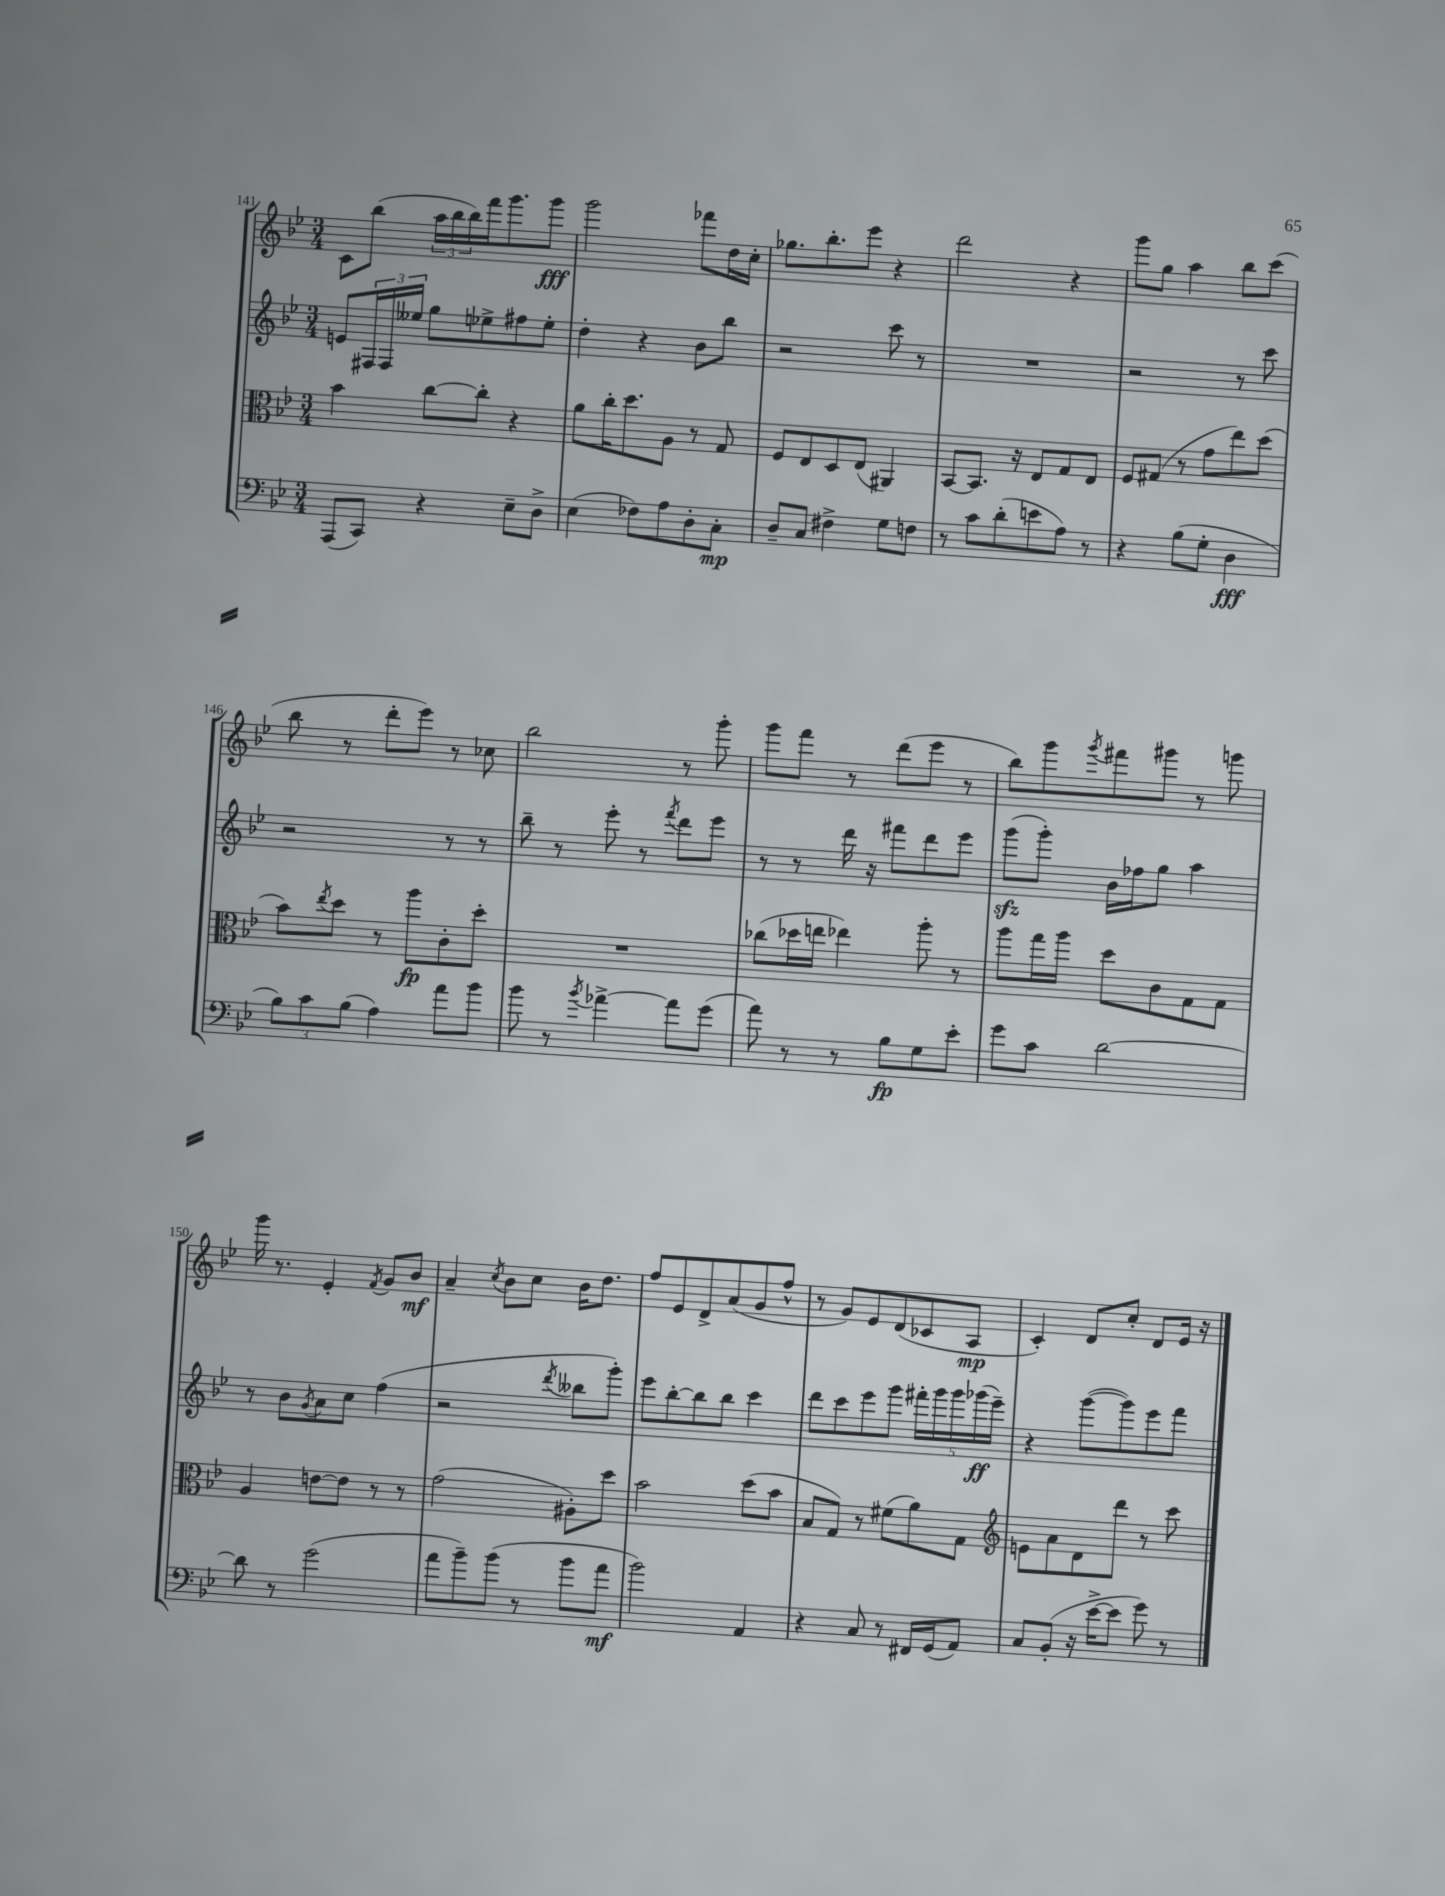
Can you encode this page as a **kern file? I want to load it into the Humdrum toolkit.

**kern	**dynam	**kern	**dynam	**kern	**dynam	**kern	**dynam
*part4	*part4	*part3	*part3	*part2	*part2	*part1	*part1
*staff4	*staff4	*staff3	*staff3	*staff2	*staff2	*staff1	*staff1
*clefF4	*	*clefC3	*	*clefG2	*	*clefG2	*
*k[b-e-]	*	*k[b-e-]	*	*k[b-e-]	*	*k[b-e-]	*
*M3/4	*	*M3/4	*	*M3/4	*	*M3/4	*
=141	=141	=141	=141	=141	=141	=141	=141
(8AAA/L	.	4b-\	.	8en/L	.	8c\L	.
8CC/J)	.	.	.	24F#X/L	.	(8bb-\J	.
.	.	.	.	24F#/	.	.	.
.	.	.	.	24ee--X/JJ	.	.	.
4r	.	[8cc\L	.	8gg\L	.	24aa\LL	.
.	.	.	.	.	.	24bb-\	.
.	.	.	.	.	.	24bb-\)	.
.	.	8cc'\J]	.	8ee-X^\	.	16fff\J	.
.	.	.	.	.	.	8.ggg\	.
8E-~\L	.	4r	.	8ff#X\	.	.	.
8D^\J	.	.	.	8ee-'\J	.	8ggg\J	fff
=142	=142	=142	=142	=142	=142	=142	=142
(4E-\	.	8a\L	.	4dd'\	.	2ggg\	.
.	.	16cc'\K	.	.	.	.	.
.	.	8.dd\	.	.	.	.	.
8F-X\L)	.	.	.	4r	.	.	.
8A\	.	8A\J	.	.	.	.	.
8D'\	.	8r	.	8b-\L	.	8fff-X\L	.
8C'\J	mp	8G/	.	8bb-\J	.	16dd\L	.
.	.	.	.	.	.	16cc'\JJ	.
=143	=143	=143	=143	=143	=143	=143	=143
8D~/L	.	8F/L	.	2r	.	8.gg-X\L	.
8C/J	.	8E-/	.	.	.	.	.
.	.	.	.	.	.	8.bb-'\	.
4F#X^\	.	8D/	.	.	.	.	.
.	.	(8E-/J	.	.	.	8eee-\J	.
8G\L	.	4AA#X/)	.	8ccc\	.	4r	.
8Fn\J	.	.	.	8r	.	.	.
=144	=144	=144	=144	=144	=144	=144	=144
8r	.	[8BB-/L	.	2.r	.	2ddd\	.
8c\L	.	8.BB-/J]	.	.	.	.	.
(8d'\	.	.	.	.	.	.	.
.	.	16r	.	.	.	.	.
8en\	.	8E-/L	.	.	.	.	.
8A\J)	.	8G/	.	.	.	4r	.
8r	.	8E-/J	.	.	.	.	.
=145	=145	=145	=145	=145	=145	=145	=145
4r	.	8F/L	.	2r	.	8ggg\L	.
.	.	(8G#X/J	.	.	.	8gg\J	.
(8B-\L	.	8r	.	.	.	4aa\	.
8G'\J	.	8g\L	.	.	.	.	.
4D\	fff	8ee-\)	.	8r	.	8bb-\L	.
.	.	(8dd\J	.	8ccc\	.	(8ccc\J	.
!!LO:LB:g=z
=146	=146	=146	=146	=146	=146	=146	=146
12B-\L)	.	8b-\L)	.	2r	.	8bb-\	.
12c\	.	.	.	.	.	.	.
.	.	8qee-/	.	.	.	.	.
.	.	8dd\J	.	.	.	8r	.
(12B-\J	.	.	.	.	.	.	.
4A\)	.	8r	.	.	.	8ddd'\L	.
.	.	8aa\L	fp	.	.	8eee-\J)	.
8a\L	.	8c'\	.	8r	.	8r	.
8b-\J	.	8dd'\J	.	8r	.	8cc-X\	.
=147	=147	=147	=147	=147	=147	=147	=147
8b-\	.	2.r	.	8bb-~\	.	2bb-\	.
8r	.	.	.	8r	.	.	.
8qb-/	.	.	.	.	.	.	.
[4a-X^\	.	.	.	8eee-'\	.	.	.
.	.	.	.	8r	.	.	.
.	.	.	.	8qfff/	.	.	.
8a-\L]	.	.	.	8ddd\L	.	8r	.
(8g\J	.	.	.	8eee-\J	.	8ggg'\	.
=148	=148	=148	=148	=148	=148	=148	=148
8a\)	.	(8cc-X\L	.	8r	.	8ggg\L	.
8r	.	16dd-X\L	.	8r	.	8fff\J	.
.	.	16een\JJ	.	.	.	.	.
8r	.	4ee-X\)	.	16ddd\	.	8r	.
.	.	.	.	16r	.	.	.
8B-\L	fp	.	.	8fff#X\L	.	(8ddd\L	.
8G\	.	8aa'\	.	8ddd\	.	8eee-\J	.
8e-'\J	.	8r	.	8eee-\J	.	8r	.
=149	=149	=149	=149	=149	=149	=149	=149
8g\L	.	8aa\L	.	(8gggzz\L	.	8bb-\L)	.
8c\J	.	16gg\L	.	8ggg'\J)	.	8ggg\	.
.	.	16aa\JJ	.	.	.	.	.
.	.	.	.	.	.	8qggg/	.
[2d\	.	8dd\L	.	16b-\LL	.	8fff#X\	.
.	.	.	.	16ff-X\J	.	.	.
.	.	8c\	.	8gg\J	.	8ggg#X\J	.
.	.	8G\	.	4aa\	.	8r	.
.	.	8G\J	.	.	.	8gggn\	.
!!LO:LB:g=z
=150	=150	=150	=150	=150	=150	=150	=150
8d\]	.	4A/	.	8r	.	16ggg\	.
.	.	.	.	.	.	8.r	.
8r	.	.	.	8b-\L	.	.	.
.	.	.	.	8qg/	.	.	.
(2g\	.	[8en\L	.	8a\	.	4e-'/	.
.	.	8e\J]	.	8cc\J	.	.	.
.	.	.	.	.	.	8qf/	.
.	.	8r	.	(4ff\	.	8g/L	.
.	.	8r	.	.	.	8b-/J	mf
=151	=151	=151	=151	=151	=151	=151	=151
8a\L	.	(2g\	.	2r	.	4a~/	.
8b-~\)	.	.	.	.	.	.	.
.	.	.	.	.	.	8qcc/	.
(8b-\J	.	.	.	.	.	8b-\L	.
8r	.	.	.	.	.	8cc\J	.
.	.	.	.	8qddd/	.	.	.
8b-\L	.	8A#X'\L)	.	8bb--X\L	.	16b-\KL	.
.	.	.	.	.	.	8.dd\J	.
8a\J	mf	8dd\J	.	8ggg'\J)	.	.	.
=152	=152	=152	=152	=152	=152	=152	=152
2b-\)	.	2b-\	.	8eee-\L	.	8ff/L	.
.	.	.	.	[8bb-'\	.	8e-/	.
.	.	.	.	8bb-\]	.	8d^/	.
.	.	.	.	8bb-\J	.	(8a/	.
4AA/	.	(8dd\L	.	4ccc\	.	8g/	.
.	.	8b-\J	.	.	.	8ff^^/J	.
=153	=153	=153	=153	=153	=153	=153	=153
4r	.	8B-/L	.	8ddd\L	.	8r	.
.	.	8G/J)	.	8ccc\	.	8g/L)	.
8C/	.	8r	.	8eee-\	.	8e-/	.
8r	.	(8f#X\L	.	8ggg\J	.	(8d/	.
16FF#X/LL	.	8a\)	.	20fff#X'\LL	.	8c-X/	.
.	.	.	.	20ggg\	.	.	.
(16GG/J	.	.	.	.	.	.	.
.	.	.	.	20ggg\	.	.	.
8AA/J)	.	8G\J	.	.	.	8A/J	mp
.	.	.	.	(20ggg-X\	ff	.	.
.	.	.	.	20eee-~\JJ)	.	.	.
=154	=154	=154	=154	=154	=154	=154	=154
*	*	*clefG2	*	*	*	*	*
8C/L	.	8en\L	.	4r	.	4c'/)	.
(8BB-'/J	.	8a\	.	.	.	.	.
16r	.	8d\	.	([8ggg\L	.	8d/L	.
[16e-^\KL	.	.	.	.	.	.	.
8e-\J]	.	8ddd\J	.	8ggg\])	.	8cc'/J	.
8g\)	.	8r	.	8eee-\	.	8d/L	.
8r	.	8ccc\	.	8fff\J	.	16e-/Jk	.
.	.	.	.	.	.	16r	.
==	==	==	==	==	==	==	==
*-	*-	*-	*-	*-	*-	*-	*-
